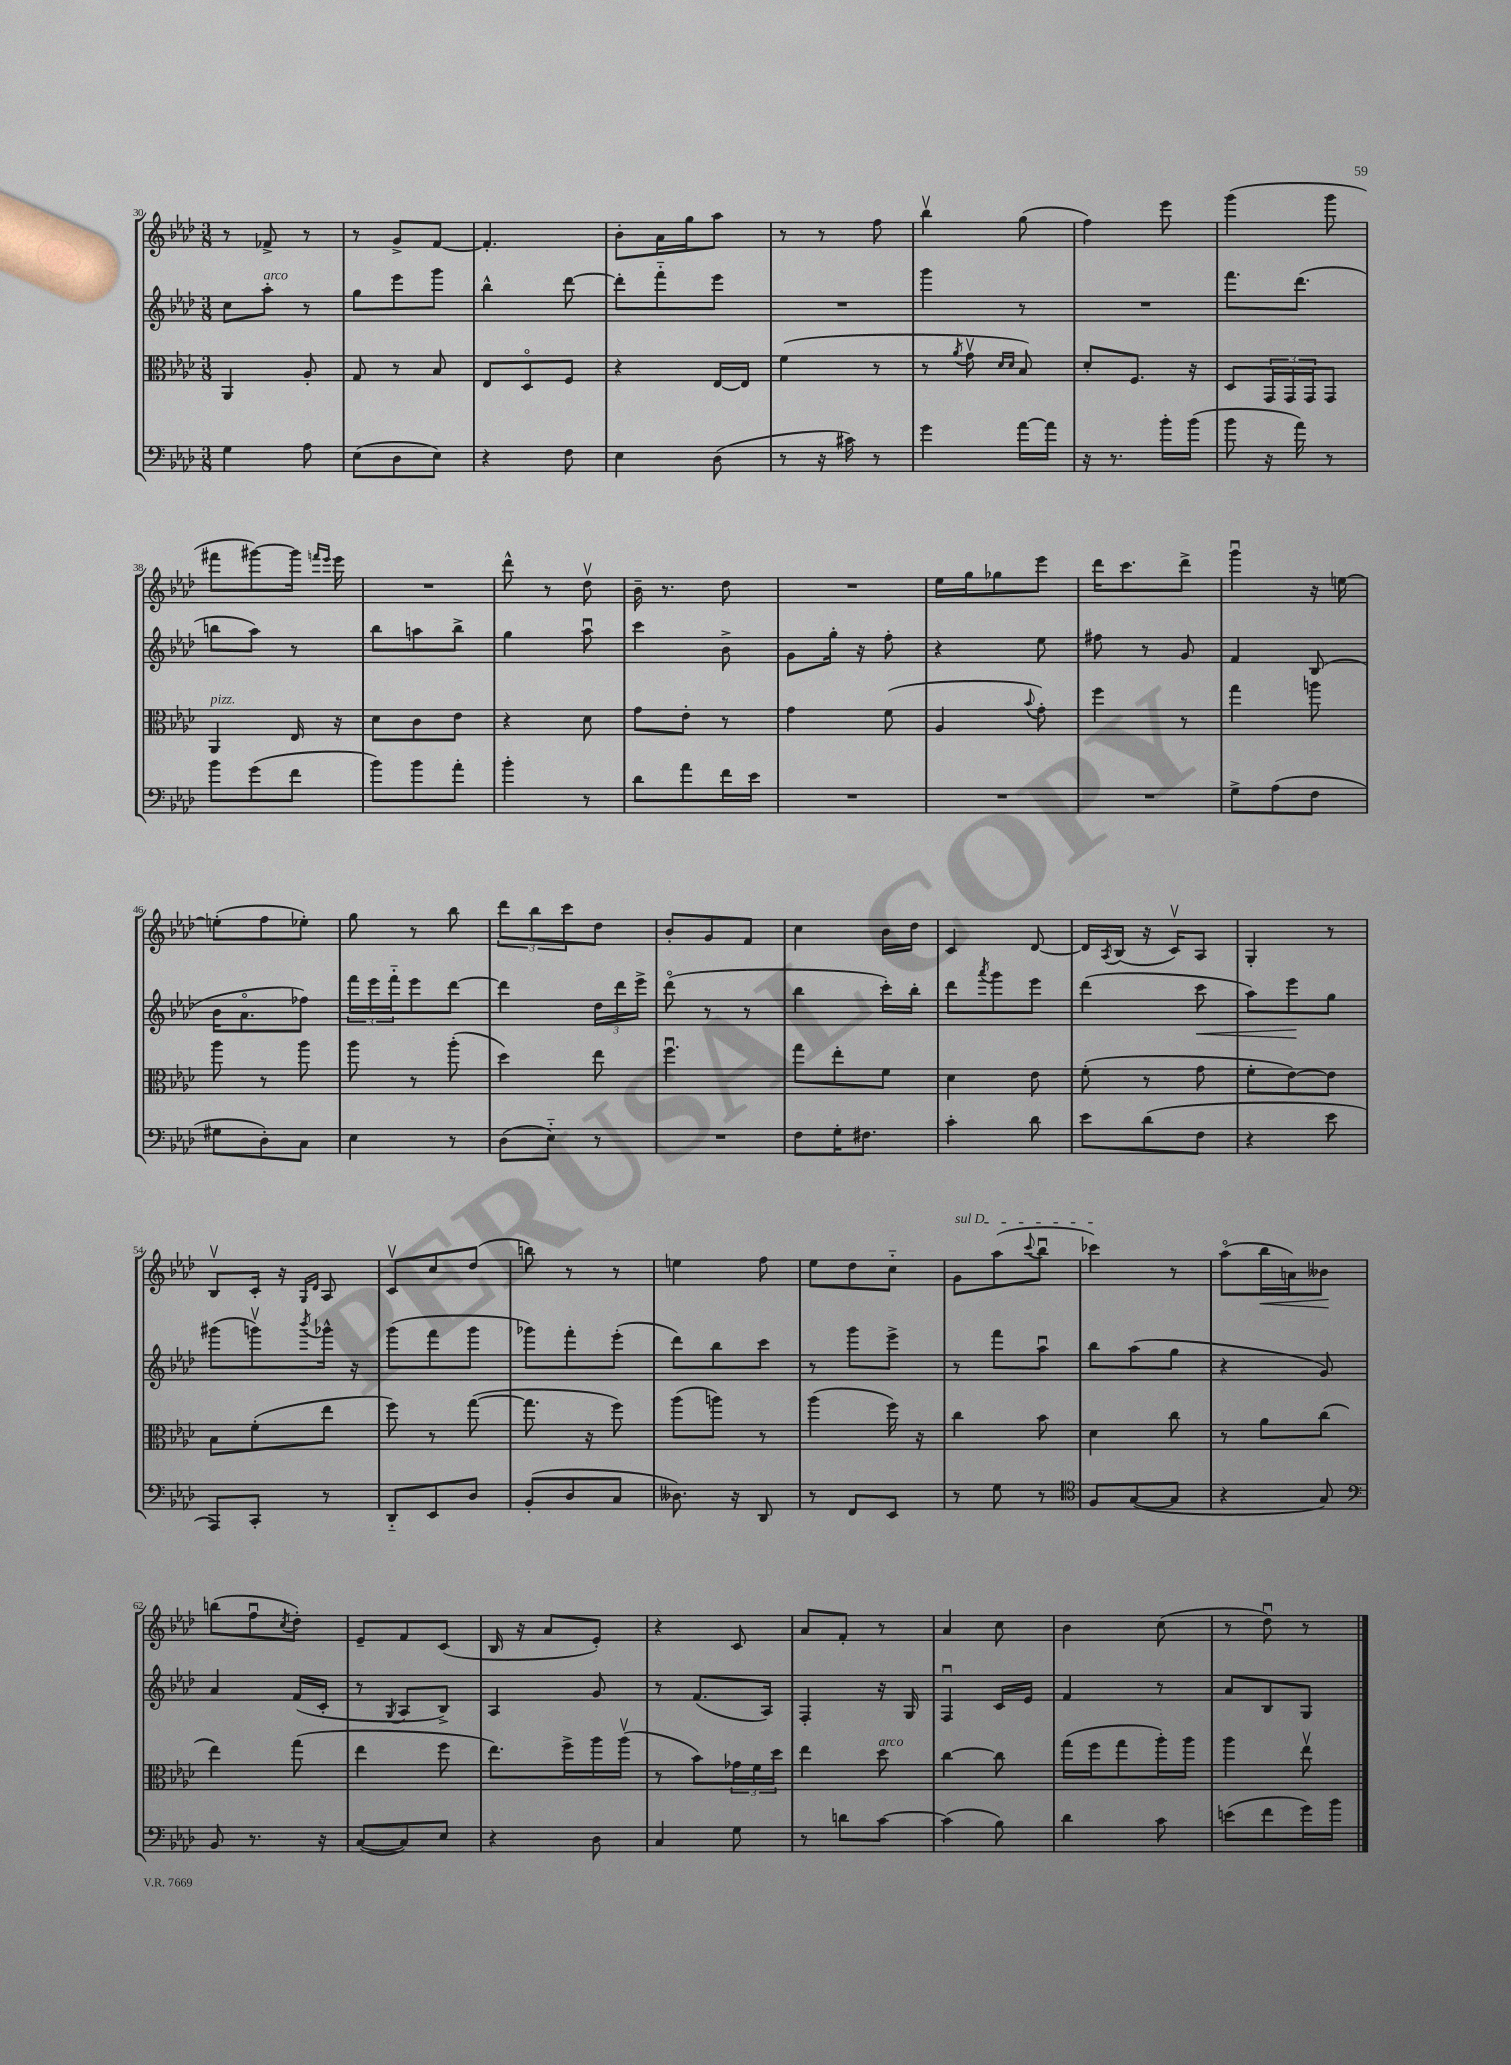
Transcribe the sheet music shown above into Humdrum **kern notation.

**kern	**kern	**kern	**kern
*staff4	*staff3	*staff2	*staff1
*clefF4	*clefC3	*clefG2	*clefG2
*k[b-e-a-d-]	*k[b-e-a-d-]	*k[b-e-a-d-]	*k[b-e-a-d-]
*M3/8	*M3/8	*M3/8	*M3/8
4G	4AA-	8cc	8r
.	.	8aa-'	8f-^
8A-	8A-'	8r	8r
=	=	=	=
(8E-	8G	8gg	8r
8D-	8r	8eee-	8g^
8E-)	8B-	8ggg	[8f
=	=	=	=
4r	8E-	4bb-^^	4.f']
.	8D-o	.	.
8F	8F	[8ddd-	.
=	=	=	=
4E-	4r	8ddd-']	8b-'
.	.	8fff'~	16a-
.	.	.	16gg
(8D-	[16E-	8eee-	8aa-
.	16E-]	.	.
=	=	=	=
8r	(4f	4.r	8r
16r	.	.	8r
16c#)	.	.	.
8r	8r	.	8ff
=	=	=	=
4g	8r	4ggg	4bb-v
.	8qa-	.	.
.	8gv	.	.
.	16qqd-	.	.
.	16qqd-	.	.
[16a-	8B-)	8r	(8gg
16a-]	.	.	.
=	=	=	=
16r	8d-'	4.r	4ff)
8.r	.	.	.
.	8.F	.	.
16b-'	.	.	8eee-
(16b-	16r	.	.
=	=	=	=
8b-	8D-	8.fff	(4ggg
16r	24GG	.	.
.	24GG	.	.
16a-)	.	(8.ddd-	.
.	24GG	.	.
8r	8GG	.	8ggg
=	=	=	=
8b-	4AA-	8bb	8fff#
(8g	.	8aa-)	[8ggg#)
8f	16E-	8r	16ggg#]
.	.	.	16qqfff
.	.	.	16qqeee-
.	16r	.	16eee-
=	=	=	=
8b-)	8d-	8bb-	4.r
8b-	8c	8aa	.
8a-'	8e-	8bb-^	.
=	=	=	=
4b-'	4r	4gg	8ddd-^^
.	.	.	8r
8r	8d-	8aa-u	8dd-v
=	=	=	=
8d-	8g	4ccc	16b-~
.	.	.	8.r
8a-	8e-'	.	.
16f	8r	8b-^	8dd-
16e-	.	.	.
=	=	=	=
4.r	4g	8g	4.r
.	.	16gg'	.
.	.	16r	.
.	(8f	8ff'	.
=	=	=	=
4.r	4A-	4r	16ee-
.	.	.	16gg
.	.	.	8gg-
.	8qqb-	.	.
.	8g')	8ee-	8eee-
=	=	=	=
4.r	4ff	8ff#	16ddd-
.	.	.	8.ccc
.	.	8r	.
.	8r	8g	8ddd-^
=	=	=	=
8G^	4gg	4f	4gggu
(8A-	.	.	.
8F	8aa	(8B-	16r
.	.	.	[16ee
=	=	=	=
8G#	8aa-	16b-	(8ee']
.	.	8.a-o	.
8D-')	8r	.	8ff
8C	8aa-	8ff-)	8ee-')
=	=	=	=
4E-	8aa-	24fff	8gg
.	.	24eee-	.
.	.	24fff'~	.
.	8r	8eee-	8r
8r	(8aa-'	[8ddd-	8bb-
=	=	=	=
(8D-	4dd-)	4ddd-]	12ddd-
.	.	.	12bb-
8E-'~)	.	.	.
.	.	.	12ccc
8r	8ee-	24dd-	8dd-
.	.	24ddd-	.
.	.	24eee-^	.
=	=	=	=
4.r	4.ffu	(8ddd-o	8b-'
.	.	8r	8g
.	.	8r	8f
=	=	=	=
8F	8gg	4bb-	4cc
16G'	8ee-'	.	.
8.F#	.	.	.
.	8f	16ccc')	16b-
.	.	16bb-'	16dd-
=	=	=	=
4c'	4d-	8ddd-	4c
.	.	8qaaa-	.
.	.	8ggg	.
8d-	8e-	8eee-	[8d-
=	=	=	=
8e-	(8f'	(4ddd-	16d-]
.	.	.	8qA-
.	.	.	(16B-
(8d-	8r	.	16r
.	.	.	16cv)
8F	8g	8ccc	8A-
=	=	=	=
4r	8f'	8aa-)	4G'
.	[8e-)	8eee-	.
8e-	8e-]	8gg	8r
=	=	=	=
8AAA-)	8B-	(8ggg#	8B-v
8CC'	(8f'	8gggv)	16c'
.	.	.	16r
.	.	.	16qqG
.	.	8qbbb-	16qqd-
8r	8ee-	16ggg-^^	8A-
.	.	16r	.
=	=	=	=
8DD-'~	8ff)	(8ggg	8cv
8EE-	8r	8fff	8cc
8D-	([8gg	8ggg	(8dd-
=	=	=	=
(8BB-'	8.gg]	8ggg-)	8bb)
8D-	.	8fff'	8r
.	16r	.	.
8C	8ff)	(8eee-'	8r
=	=	=	=
8.D--)	(8aa-	8ddd-)	4ee
.	8aa)	8bb-	.
16r	.	.	.
8DD-	8r	8ccc	8ff
=	=	=	=
8r	(4aa-	8r	8ee-
8FF	.	8ggg	8dd-
8EE-	16ff)	8eee-^	8cc'~
.	16r	.	.
=	=	=	=
8r	4cc	8r	8g
8G	.	8fff	(8aa-
.	.	.	8qqccc
8r	8b-	8aa-u	8bb-u
=	=	=	=
*clefC4	*	*	*
8F	4d-	8bb-	4ccc-)
([8G	.	(8aa-	.
8G]	8cc	8gg	8r
=	=	=	=
4r	8r	4r	(8aa-o
.	8a-	.	16bb-
.	.	.	16a)
8G)	(8cc	8g)	8b--
=	=	=	=
*clefF4	*	*	*
8BB-	4ee-)	4a-	(8bb
8.r	.	.	8ffu
.	.	.	8qcc
.	(8gg	(16f	8dd-')
16r	.	16c'	.
=	=	=	=
([8C	4ee-	8r	8e-~
.	.	8qG	.
8C])	.	8A-	8f
8E-	8ff	8B-^)	(8c
=	=	=	=
4r	8.ee-)	4A-	16B-
.	.	.	16r
.	.	.	8a-
.	16ff^	.	.
8D-	16aa-	8g	8e-')
.	(16aa-v	.	.
=	=	=	=
4C	8r	8r	4r
.	8b-)	(8.f	.
8G	24g-	.	8c
.	24f	.	.
.	.	16A-)	.
.	24dd-	.	.
=	=	=	=
8r	4ee-	4F'	8a-
8d	.	.	8f'
[8c	8dd-	16r	8r
.	.	16G	.
=	=	=	=
(4c]	[4cc	4Fu	4a-
8B-)	8cc]	16c	8cc
.	.	16e-	.
=	=	=	=
4d-	(16gg	4f	4b-
.	16ff	.	.
.	8gg	.	.
8c	16aa-')	8r	(8cc
.	16aa-	.	.
=	=	=	=
(8e	4aa-	8a-	8r
8f	.	8B-	8dd-u)
16g)	8ee-v	8G	8r
16b-	.	.	.
==	==	==	==
*-	*-	*-	*-
